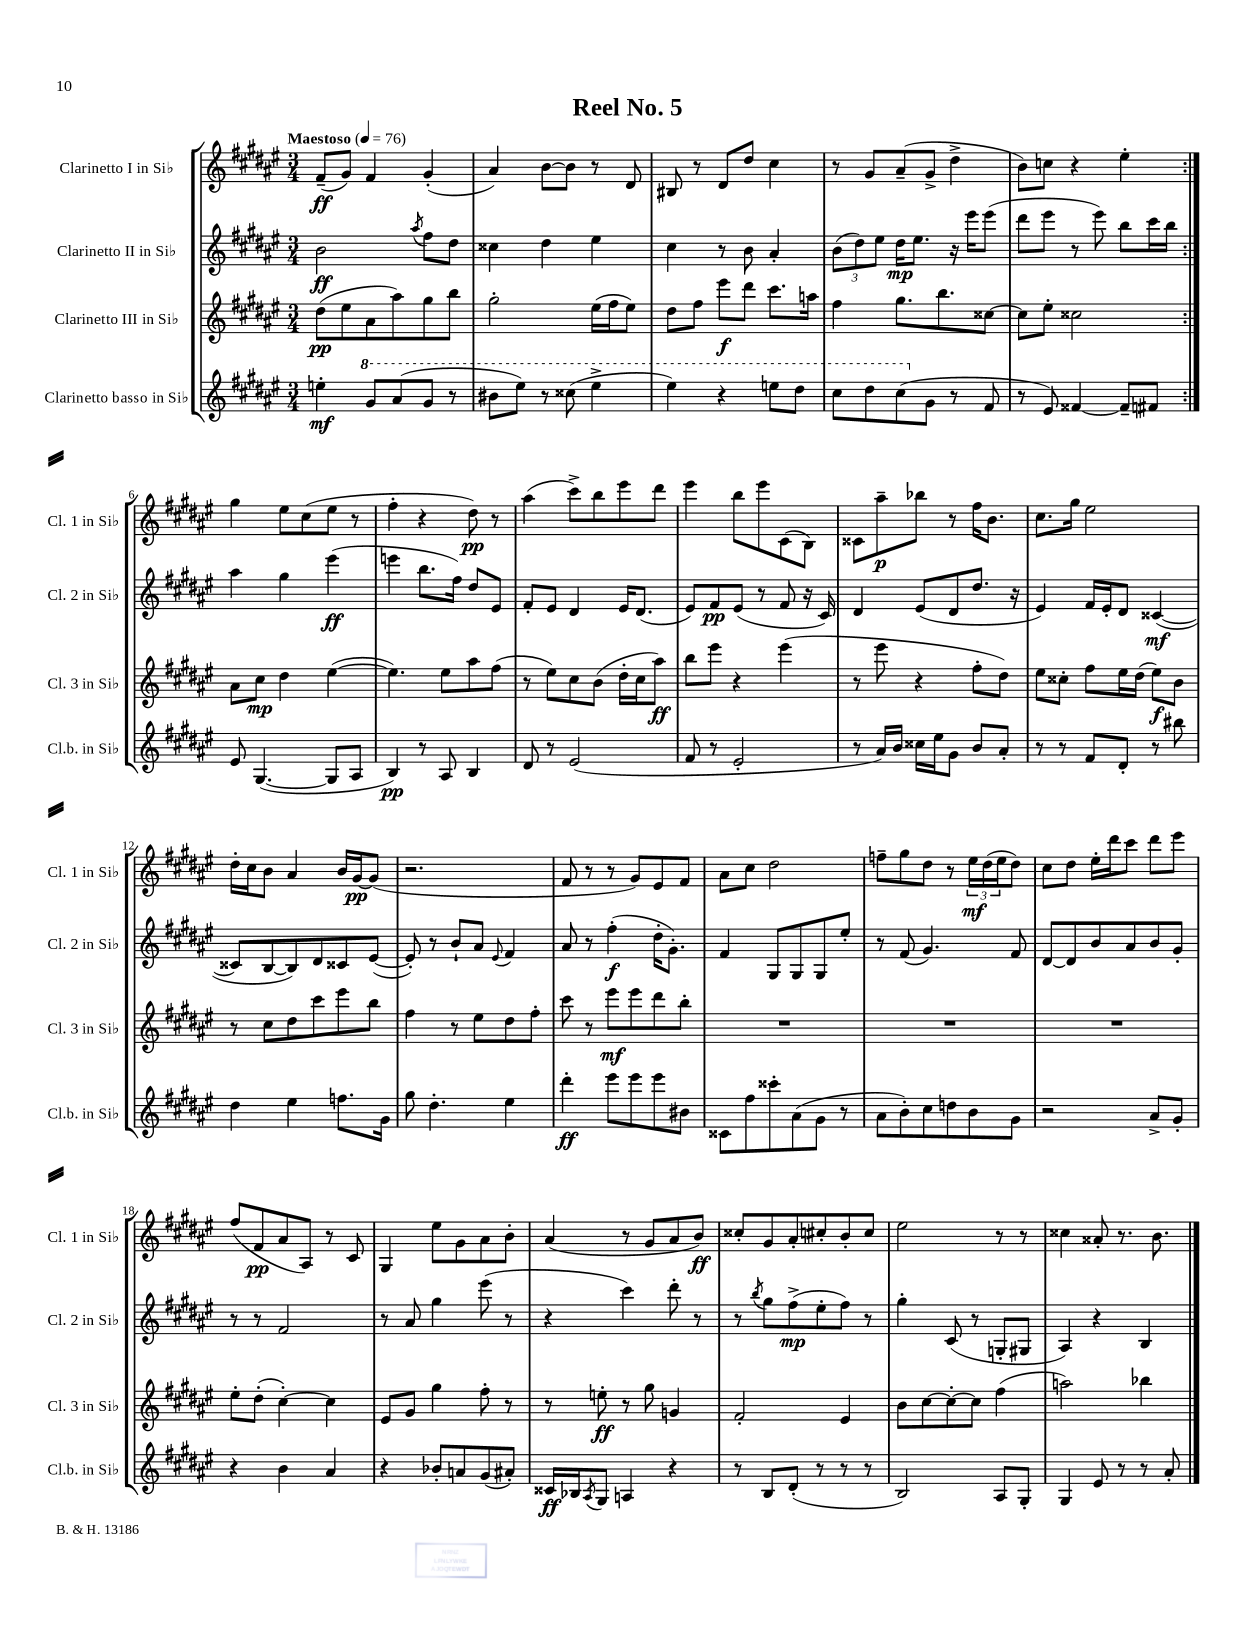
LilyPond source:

\header { title = "Reel No. 5" }
<<
\new StaffGroup <<
\new Staff = "s0" \with { instrumentName = "Clarinetto I in Sib" shortInstrumentName = "Cl. 1 in Sib" } {
    \clef treble \key fis \major \numericTimeSignature \time 3/4 \tempo "Maestoso" 4 = 76
    \repeat volta 2 { fis'8--\ff( gis'8) fis'4 gis'4-.( |
    ais'4) b'8~ b'8 r8 dis'8 |
    bis8 r8 dis'8 dis''8 cis''4 |
    r8 gis'8 ais'8--( gis'8-> dis''4-> |
    b'8) c''8 r4 eis''4-. | }
    gis''4 eis''8 cis''8( eis''8 r8 |
    fis''4-. r4 dis''8\pp) r8 |
    ais''4( cis'''8->) b''8 eis'''8 dis'''8 |
    eis'''4 b''8 eis'''8 cis'8( b8) |
    cisis'8 ais''8--\p bes''8 r8 fis''16 b'8. |
    cis''8. gis''16 eis''2 |
    dis''16-. cis''16 b'8 ais'4 b'16 gis'16~\pp gis'8( |
    r2. |
    fis'8 r8 r8 gis'8) eis'8 fis'8 |
    ais'8 cis''8 dis''2 |
    f''8-- gis''8 dis''8 r8 \tuplet 3/2 { eis''16\mf dis''16( eis''16 } dis''8) |
    cis''8 dis''8 eis''16-. dis'''16 cis'''8 dis'''8 eis'''8 |
    fis''8( fis'8\pp ais'8 ais8) r8 cis'8 |
    gis4 eis''8 gis'8 ais'8 b'8-. |
    ais'4( r8 gis'8 ais'8 b'8\ff) |
    cisis''8-. gis'8 ais'8-. cis''8-. b'8-. cis''8 |
    eis''2 r8 r8 |
    cisis''4 aisis'8-. r8. b'8. \bar "|." |
}
\new Staff = "s1" \with { instrumentName = "Clarinetto II in Sib" shortInstrumentName = "Cl. 2 in Sib" } {
    \clef treble \key fis \major \numericTimeSignature \time 3/4
    \repeat volta 2 { b'2\ff \acciaccatura { ais''8 } fis''8 dis''8 |
    cisis''4 dis''4 eis''4 |
    cis''4 r8 b'8 ais'4-. |
    \tuplet 3/2 { b'8( dis''8) eis''8 } dis''16\mp eis''8. r16 eis'''16 eis'''8( |
    dis'''8 eis'''8 r8 eis'''8) b''8 cis'''16 b''16 | }
    ais''4 gis''4 eis'''4\ff( |
    e'''4 b''8. fis''16) dis''8 eis'8 |
    fis'8-. eis'8 dis'4 eis'16 dis'8.( |
    eis'8) fis'8\pp eis'8( r8 fis'8 r16 cis'16) |
    dis'4 eis'8( dis'8 dis''8. r16 |
    eis'4) fis'16 eis'16-. dis'8 cisis'4~\mf( |
    cisis'8 b8~ b8) dis'8 cisis'8 eis'8~( |
    eis'8-.) r8 b'8-! ais'8 \appoggiatura { eis'8 } fis'4 |
    ais'8 r8 fis''4-.\f( dis''16-. gis'8.-.) |
    fis'4 gis8 gis8 gis8 eis''8-. |
    r8 fis'8( gis'4.) fis'8 |
    dis'8~ dis'8 b'8 ais'8 b'8 gis'8-. |
    r8 r8 fis'2 |
    r8 ais'8 gis''4 eis'''8( r8 |
    r4 cis'''4) dis'''8-. r8 |
    r8 \acciaccatura { b''8 } gis''8 fis''8->\mp( eis''8-. fis''8) r8 |
    gis''4-. cis'8( r8 g8-. gis8 |
    ais4) r4 b4 \bar "|." |
}
\new Staff = "s2" \with { instrumentName = "Clarinetto III in Sib" shortInstrumentName = "Cl. 3 in Sib" } {
    \clef treble \key fis \major \numericTimeSignature \time 3/4
    \repeat volta 2 { dis''8\pp( eis''8 ais'8 ais''8) gis''8 b''8 |
    gis''2-. eis''16( fis''16 eis''8) |
    dis''8 fis''8 eis'''8\f dis'''8 cis'''8. a''16 |
    fis''4 gis''8. b''8. cisis''8~ |
    cisis''8 eis''8-. cisis''2 | }
    ais'8 cis''8\mp dis''4 eis''4~( |
    eis''4.) eis''8 ais''8 fis''8( |
    r8 eis''8) cis''8 b'8( dis''16-. cis''16 ais''8\ff) |
    b''8 eis'''8 r4 eis'''4( |
    r8 eis'''8 r4 fis''8-. dis''8) |
    eis''8 cisis''8-. fis''8 eis''16 dis''16( eis''8\f) b'8 |
    r8 cis''8 dis''8 cis'''8 eis'''8 b''8 |
    fis''4 r8 eis''8 dis''8 fis''8-. |
    cis'''8 r8 eis'''8\mf eis'''8 dis'''8 b''8-. |
    R2. |
    R2. |
    R2. |
    eis''8-. dis''8-.( cis''4~-.) cis''4 |
    eis'8 gis'8 gis''4 fis''8-. r8 |
    r8 e''8-.\ff r8 gis''8 g'4 |
    fis'2-. eis'4 |
    b'8 cis''8~ cis''8~-. cis''8 fis''4( |
    a''2) bes''4 \bar "|." |
}
\new Staff = "s3" \with { instrumentName = "Clarinetto basso in Sib" shortInstrumentName = "Cl.b. in Sib" } {
    \clef treble \key fis \major \numericTimeSignature \time 3/4
    \repeat volta 2 { e''4-.\mf \ottava #1 gis''8 ais''8( gis''8 r8 |
    bis''8 eis'''8) r8 cisis'''8( eis'''4-> |
    eis'''4) r4 e'''8 dis'''8 |
    cis'''8 dis'''8 cis'''8( \ottava #0 gis'8 r8 fis'8 |
    r8 eis'8) fisis'4~ fisis'8-- fis'8 | }
    eis'8 gis4.~( gis8 ais8 |
    b4\pp) r8 ais8 b4 |
    dis'8 r8 eis'2( |
    fis'8 r8 eis'2-. |
    r8 ais'16) b'16 cisis''16 eis''16 gis'8 b'8 ais'8-. |
    r8 r8 fis'8 dis'8-. r8 bis''8 |
    dis''4 eis''4 f''8. gis'16 |
    gis''8 dis''4.-. eis''4 |
    dis'''4-.\ff eis'''8 eis'''8 eis'''8 bis'8 |
    cisis'8 fis''8 cisis'''8-. ais'8( gis'8 r8 |
    ais'8 b'8-.) cis''8 d''8 b'8 gis'8 |
    r2 ais'8-> gis'8-. |
    r4 b'4 ais'4 |
    r4 bes'8-. a'8 gis'8( ais'8-.) |
    cisis'16\ff bes16 \acciaccatura { ais8 } gis8 a4 r4 |
    r8 b8 dis'8-.( r8 r8 r8 |
    b2) ais8 gis8-. |
    gis4 eis'8 r8 r8 ais'8-. \bar "|." |
}
>>
>>
